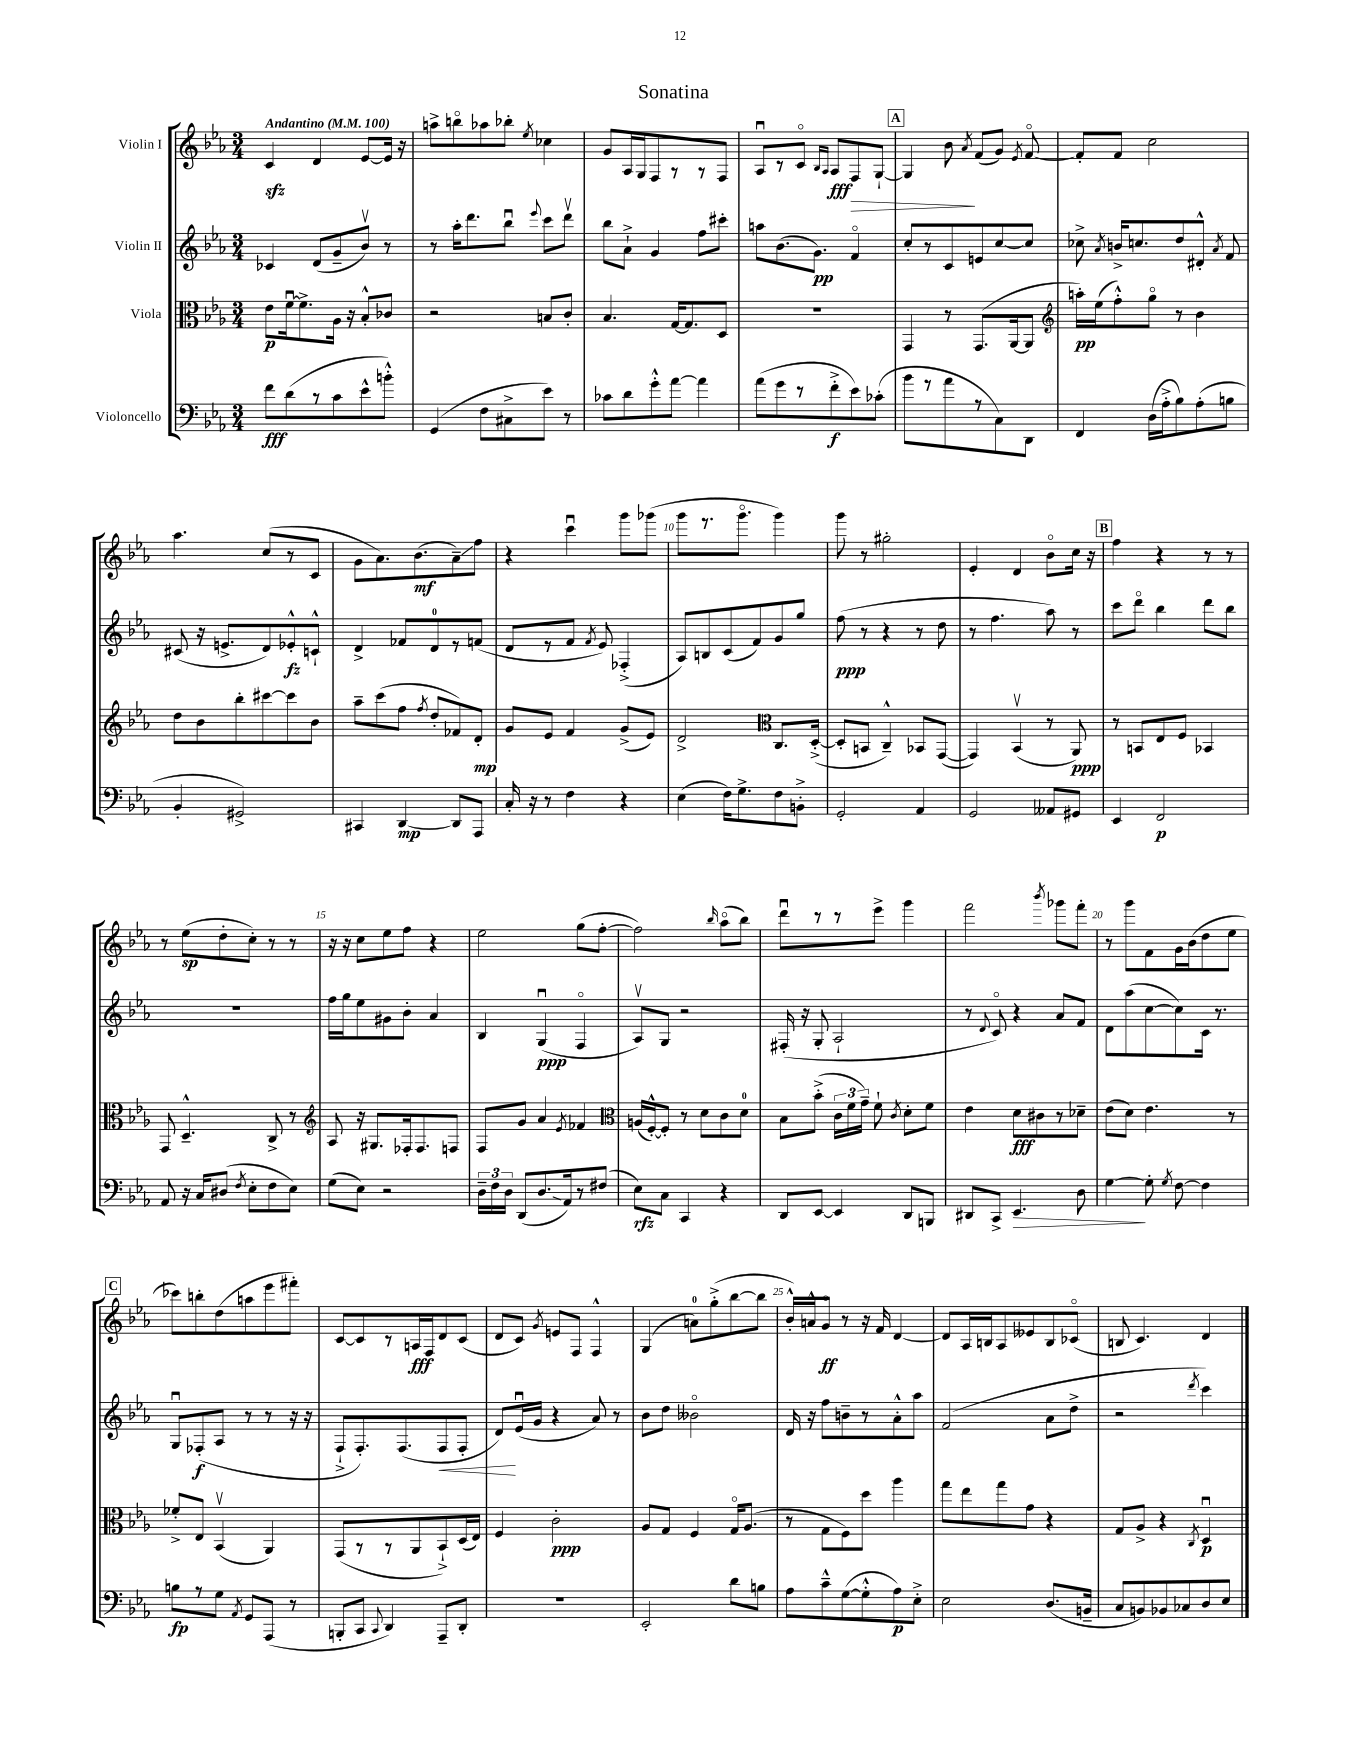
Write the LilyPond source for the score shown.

\header { title = "Sonatina" }
<<
\new StaffGroup <<
\new Staff = "s0" \with { instrumentName = "Violin I" } {
    \clef treble \key ees \major \numericTimeSignature \time 3/4 \tempo "Andantino" 4 = 100
    \autoBeamOff c'4\sfz d'4 ees'8[~ ees'16] r16 |
    a''8[-> b''8\flageolet aes''8 bes''8]-. \acciaccatura { ees''8 } ces''4 |
    g'8[ aes16 g16 f8 r8 r8 f8] |
    aes8[\downbow r8 c'8]\flageolet \grace { bes16[ aes16] } aes8[\fff f8\> g8]~-! |
    \mark \markup { \box "A" } g4 bes'8\! \acciaccatura { aes'8 } f'8[( g'8]) \acciaccatura { ees'8 } f'8~\flageolet |
    f'8[-. f'8] c''2 |
    aes''4. c''8[( r8 c'8] |
    g'8[ aes'8.) bes'8.\mf( aes'8--\glissando) f''8] |
    r4 c'''4\downbow g'''8[ ges'''8]( |
    g'''8[ r8. g'''8.]\flageolet g'''4) |
    g'''8 r8 gis''2-. |
    ees'4-. d'4 bes'8[\flageolet c''16] r16 |
    \mark \markup { \box "B" } f''4 r4 r8 r8 |
    r8 ees''8[\sp( d''8-. c''8]-.) r8 r8 |
    r16 r16 c''8[ ees''8 f''8] r4 |
    ees''2 g''8[( f''8]~-. |
    f''2) \grace { bes''16 } aes''8[\flageolet( bes''8]) |
    d'''8[\downbow r8 r8 ees'''8]-> g'''4 |
    f'''2 \acciaccatura { bes'''8 } ges'''8[ f'''8]-. |
    r8 g'''8[ f'8 g'16 bes'16( d''8 ees''8] |
    \mark \markup { \box "C" } ces'''8[) b''8-. d''8( a''8 ees'''8 fis'''8]-.) |
    c'8[~ c'8 r8 a16\fff f16 d'8 c'8]( |
    d'8[ c'8]) \acciaccatura { g'8 } e'8[ f8] f4-^ |
    g4( a'8[-0) g''8-.->( bes''8~ bes''8] |
    bes'16[-.-^) a'16-^ g'8]\flageolet\ff r8 r16 f'16 d'4~ |
    d'8[ aes16 b16 aes8 eeses'8 b8 ces'8]\flageolet( |
    b8 c'4.) d'4 \bar "|." |
}
\new Staff = "s1" \with { instrumentName = "Violin II" } {
    \clef treble \key ees \major \numericTimeSignature \time 3/4
    \autoBeamOff ces'4 d'8[( g'8-- bes'8]\upbow) r8 |
    r8 aes''16[-. d'''8. bes''8]\downbow \appoggiatura { ees'''8 } c'''8[ d'''8]\upbow |
    bes''8[ aes'8]-!-> g'4 f''8[ cis'''8]-. |
    a''8[ bes'8.( g'8.]\pp) f'4\flageolet |
    \mark \markup { \box "A" } c''8[-. r8 c'8 e'8 c''8~ c''8] |
    ces''8-> \acciaccatura { aes'8 } b'16[-> c''8. d''8 dis'8]-.-^ \acciaccatura { aes'8 } f'8 |
    cis'8( r16 e'8.[-> d'8) ees'8-.-^\fz c'8]-!-^ |
    d'4-> fes'8[ d'8-0 r8 f'8]( |
    d'8[ r8 f'8] \acciaccatura { f'8 } ees'8) fes4-.->( |
    aes8[) b8 c'8( f'8) g'8 g''8] |
    f''8\ppp( r8 r4 r8 d''8 |
    r8 f''4. aes''8) r8 |
    \mark \markup { \box "B" } c'''8[ d'''8]\flageolet bes''4 d'''8[ bes''8] |
    R2. |
    f''16[ g''16 ees''8 gis'8 bes'8]-. aes'4 |
    bes4 g4\downbow\ppp( f4\flageolet |
    aes8[\upbow) g8] r2 |
    fis16-.( r16 g8-. aes2-! |
    r8 \appoggiatura { d'8 } c'8\flageolet) r4 aes'8[ f'8] |
    d'8[ aes''8( c''8~ c''8) c'16] r8. |
    \mark \markup { \box "C" } g8[\downbow fes8-.\f( aes8] r8 r8 r16 r16 |
    f8[-!-> f8.-.) f8.( f8\< f8]-. |
    d'8[\!) ees'16\downbow( g'16] r4 aes'8) r8 |
    bes'8[ d''8] beses'2\flageolet |
    d'16 r16 f''8[ b'8-- r8 aes'8-.-^ aes''8] |
    f'2( aes'8[ d''8]-> |
    r2 \acciaccatura { d'''8 } c'''4) \bar "|." |
}
\new Staff = "s2" \with { instrumentName = "Viola" } {
    \clef alto \key ees \major \numericTimeSignature \time 3/4
    \autoBeamOff ees'8[\p f'16~\downbow f'8.-> aes16] r16 bes8[-.-^ ces'8] |
    r2 b8[ c'8]-. |
    bes4. g16[~ g8. d8] |
    R2. |
    \mark \markup { \box "A" } g,4 r8 g,8.[( aes,16~ aes,8] |
    \clef treble a''16[-.\pp) ees''16( f''8-.-^) g''8]\flageolet r8 bes'4 |
    d''8[ bes'8 bes''8-. cis'''8~ cis'''8 bes'8] |
    aes''8[-- c'''8( f''8] \acciaccatura { f''8 } d''8[-. fes'8) d'8]-.\mp |
    g'8[ ees'8] f'4 g'8[->( ees'8]) |
    d'2-> \clef alto c8.[ d16]~-.->( |
    d8[-. b,8] c4---^) bes,8[ g,8]~( |
    g,4) bes,4\upbow( r8 aes,8\ppp) |
    \mark \markup { \box "B" } r8 b,8[ ees8 f8] bes,4 |
    g,8 d4.---^ c8-> r8 |
    \clef treble aes8 r16 gis8.[ fes16-. fes8. f8] |
    f8[ g'8] aes'4 \acciaccatura { ees'8 } fes'4 |
    \clef alto a16[( f16~-.-^) f8]-. r8 d'8[ c'8 d'8]-0 |
    bes8[ bes'8]-.->( \tuplet 3/2 { c'16[ f'16 g'16]--) } f'8-! \acciaccatura { c'8 } d'8[-. f'8] |
    ees'4 d'8[\fff cis'8 r8 des'8]-- |
    ees'8[( d'8]) ees'4. r8 |
    \mark \markup { \box "C" } fes'8[-.-> ees8] bes,4\upbow( aes,4) |
    g,8[( r8 r8 aes,8 bes,8-!->) d16( ees16]) |
    f4 c'2-.\ppp |
    aes8[ g8] f4 g16[\flageolet aes8.]( |
    r8 g8[ f8) d''8] aes''4 |
    g''8[ ees''8 g''8 g'8] r4 |
    g8[ aes8]-> r4 \acciaccatura { c8 } d4\downbow\p \bar "|." |
}
\new Staff = "s3" \with { instrumentName = "Violoncello" } {
    \clef bass \key ees \major \numericTimeSignature \time 3/4
    \autoBeamOff f'8[\fff d'8( r8 c'8 ees'8-^ b'8]-.-^) |
    g,4( f8[ cis8-> ees'8]) r8 |
    ces'8[ d'8 g'8-.-^ aes'8]~ aes'4 |
    aes'8[( g'8 r8 f'8-.->\f ees'8) ces'8]-.( |
    \mark \markup { \box "A" } bes'8[ r8 aes'8 r8 c8) d,8] |
    f,4 d16[( aes16-.-> bes8) aes8-.( b8] |
    bes,4-. gis,2->) |
    cis,4 d,4~\mp d,8[ aes,,8] |
    c16-. r16 r8 f4 r4 |
    ees4( f16[) g8.-> f8 b,8]-.-> |
    g,2-. aes,4 |
    g,2 aeses,8[ gis,8] |
    \mark \markup { \box "B" } ees,4 f,2\p |
    aes,8 r16 c16[ dis8]( \acciaccatura { f8 } ees8[-. f8 ees8]) |
    g8[( ees8]) r2 |
    \tuplet 3/2 { d16[-- f16 d16] } d,8[( d8.\glissando aes,16) r8 fis8]( |
    ees8[\rfz) c8] c,4 r4 |
    d,8[ ees,8]~ ees,4 d,8[ b,,8] |
    dis,8[ c,8]-> ees,4.\> d8 |
    g4~\! g8-. \acciaccatura { g8 } f8~ f4 |
    \mark \markup { \box "C" } b8[\fp r8 g8] \acciaccatura { aes,8 } g,8[ aes,,8]( r8 |
    b,,8[-. c,8] \appoggiatura { c,8 } d,4) aes,,8[-- d,8]-. |
    R2. |
    ees,2-. d'8[ b8] |
    aes8[ c'8---^ g8~( g8-.-^ aes8\p) ees8]-.-> |
    ees2 d8.[( b,16]-- |
    c8[ b,8) bes,8 ces8 d8 ees8] \bar "|." |
}
>>
>>
\layout { \context { \Score \override BarNumber.break-visibility = ##(#f #t #t) barNumberVisibility = #(every-nth-bar-number-visible 5) } }
